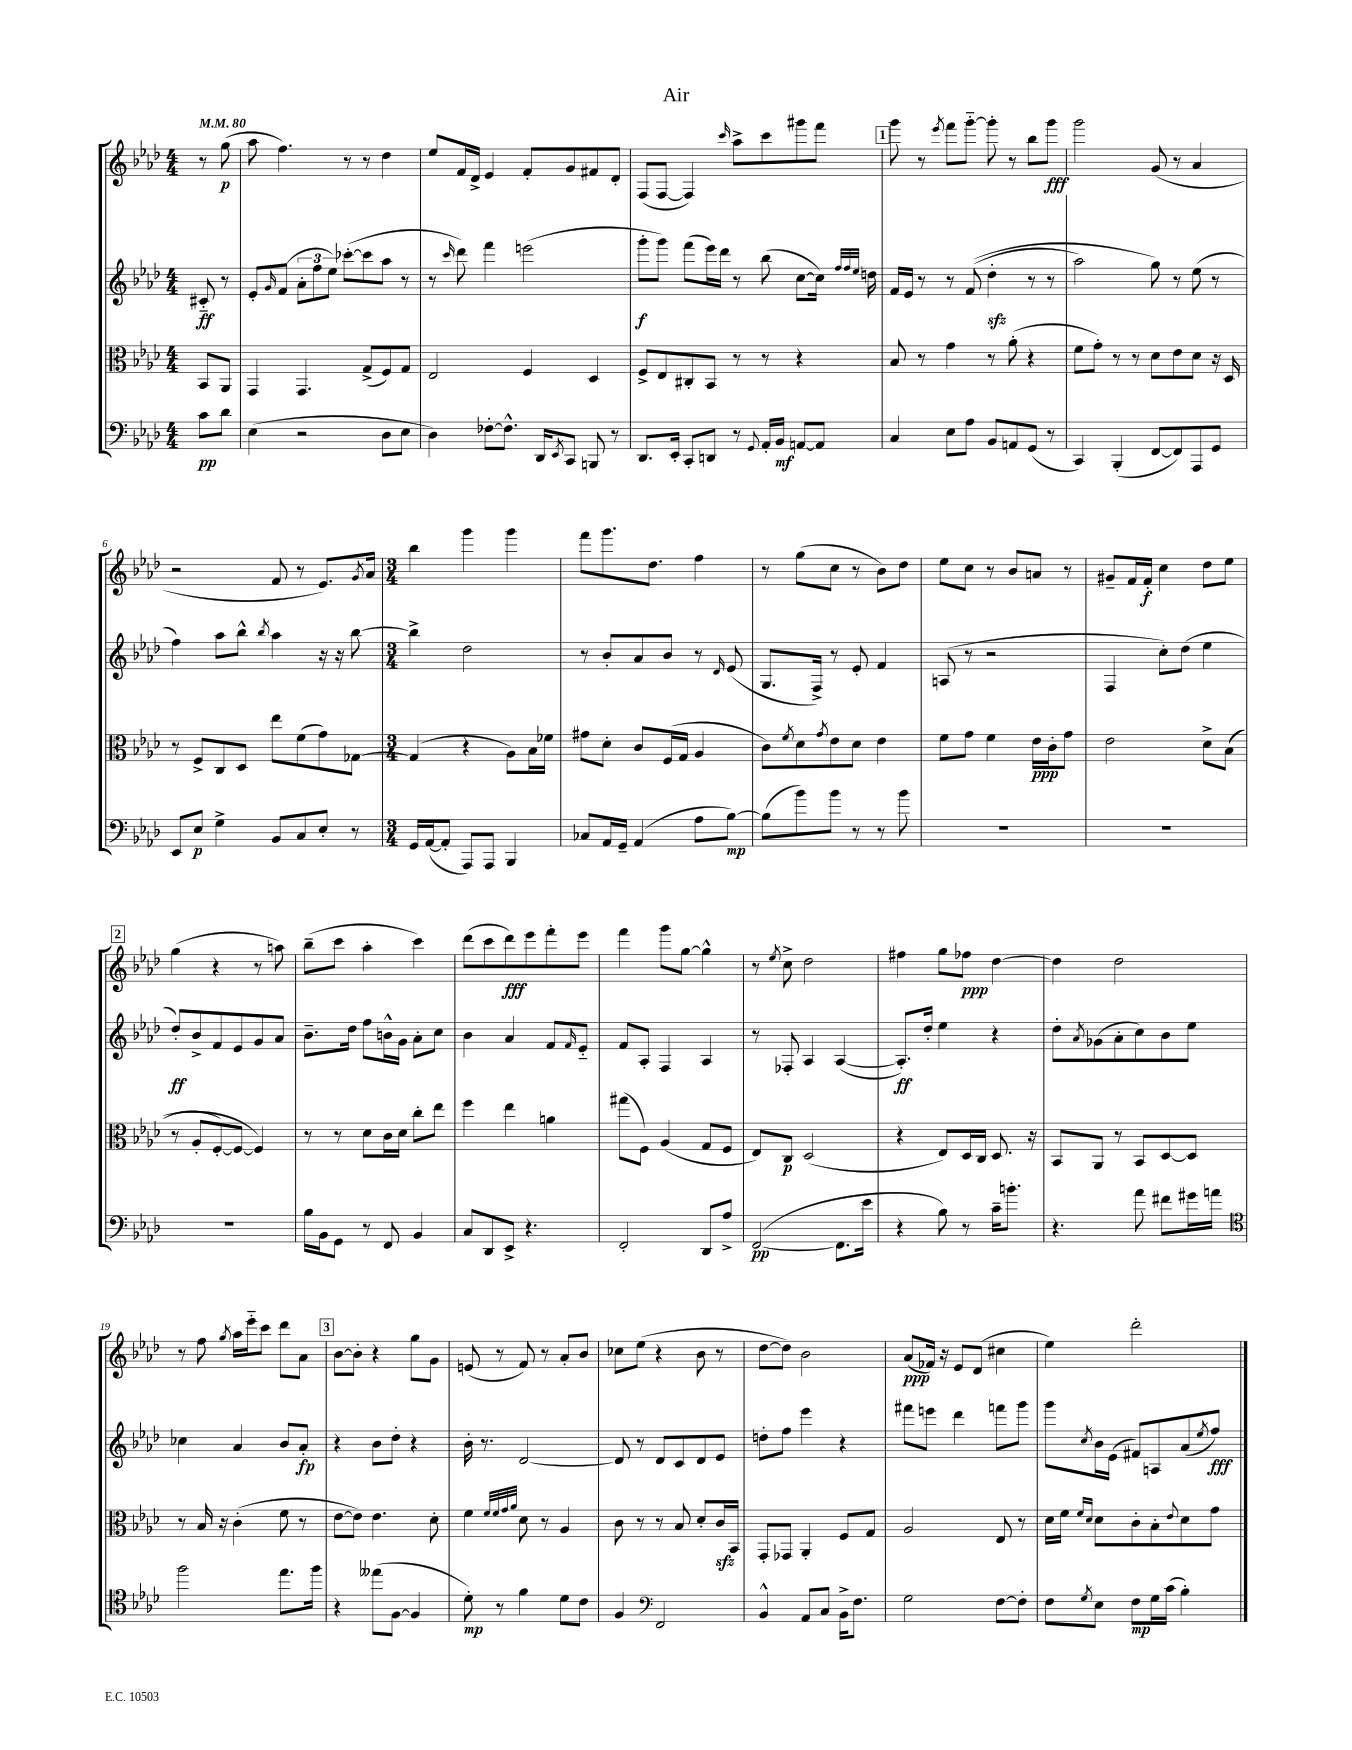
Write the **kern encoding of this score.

**kern	**dynam	**kern	**dynam	**kern	**dynam	**kern	**dynam
*part4	*part4	*part3	*part3	*part2	*part2	*part1	*part1
*staff4	*staff4	*staff3	*staff3	*staff2	*staff2	*staff1	*staff1
*clefF4	*	*clefC3	*	*clefG2	*	*clefG2	*
*k[b-e-a-d-]	*	*k[b-e-a-d-]	*	*k[b-e-a-d-]	*	*k[b-e-a-d-]	*
*M4/4	*	*M4/4	*	*M4/4	*	*M4/4	*
*MM80	*	*MM80	*	*MM80	*	*MM80	*
=	=	=	=	=	=	=	=
8c\L	pp	8BB-/L	.	8c#X/	ff	8r	.
8d-\J	.	8AA-/J	.	8r	.	(8gg\	p
=1	=1	=1	=1	=1	=1	=1	=1
(4E-\	.	4GG/	.	8e-'/L	.	8aa-\	.
.	.	.	.	16qqg/	.	.	.
.	.	.	.	(8f/J	.	4.ff\)	.
2r	.	4.GG/	.	12a-'\L	.	.	.
.	.	.	.	12ff\	.	.	.
.	.	.	.	12ee-\J)	.	.	.
.	.	.	.	([8ccc-X'\L	.	8r	.
.	.	(8G^/L	.	8ccc-\]	.	8r	.
8D-\L	.	8F/)	.	8aa-\J	.	4dd-\	.
8E-\J	.	8G/J	.	8r	.	.	.
=2	=2	=2	=2	=2	=2	=2	=2
4D-\)	.	2E-/	.	8r	.	8ee-/L	.
.	.	.	.	16qqccc/	.	.	.
.	.	.	.	8ddd-\)	.	16f/L	.
.	.	.	.	.	.	16d-^/JJ	.
[8F-X'\L	.	.	.	4fff\	.	4e-/	.
8.F-^^\J]	.	.	.	.	.	.	.
.	.	4F/	.	(2eeen\	.	8f'/L	.
16DD-/KL	.	.	.	.	.	.	.
8qEE-/	.	.	.	.	.	.	.
8CC/J	.	.	.	.	.	8g/	.
8BBBn/	.	4D-/	.	.	.	8f#X/	.
8r	.	.	.	.	.	8d-'/J	.
=3	=3	=3	=3	=3	=3	=3	=3
8.DD-/L	.	8F^/L	.	8ggg'\L	f	(8F/L	.
.	.	8E-/	.	8ggg\J)	.	[8F/J	.
16EE-'/Jk	.	.	.	.	.	.	.
8CC'/L	.	8C#X'/	.	(8fff\L	.	4F/])	.
8DDn/J	.	8BB-/J	.	16eee-\L)	.	.	.
.	.	.	.	16ddd-\JJ	.	.	.
.	.	.	.	.	.	16qqccc/	.
8r	.	8r	.	8r	.	8aa-^\L	.
8qqGG/	.	.	.	.	.	.	.
16AA-'/LL	.	8r	.	(8bb-\	.	8ccc\	.
16BB-/JJ	mf	.	.	.	.	.	.
[8AAn/L	.	4r	.	[8cc\L	.	8ggg#X\	.
8AA/J]	.	.	.	16cc\Jk])	.	8fff\J	.
.	.	.	.	32qqff/LLL	.	.	.
.	.	.	.	32qqff/	.	.	.
.	.	.	.	32qqee-/JJJ	.	.	.
.	.	.	.	16ddn\	.	.	.
!!LO:REH:place=s1:t=1
=4	=4	=4	=4	=4	=4	=4	=4
4C/	.	8B-/	.	16f/LL	.	8ggg\	.
.	.	.	.	16e-/JJ	.	.	.
.	.	8r	.	8r	.	8r	.
.	.	.	.	.	.	8qeee-/	.
8E-\L	.	4g\	.	8r	.	8fff\L	.
8A-\J	.	.	.	((8f/	.	[8ggg\J	.
8BB-/L	.	8r	.	4dd-zz'\	.	8ggg'\]	.
8AAn/	.	(8a-'\	.	.	.	8r	.
(8GG/J	.	4r	.	8r	.	8bb-\L	.
8r	.	.	.	8r	.	8ggg\J	fff
=5	=5	=5	=5	=5	=5	=5	=5
4CC/)	.	8f\L	.	2aa-\)	.	2ggg\	.
.	.	8g'\J)	.	.	.	.	.
(4BBB-'/	.	8r	.	.	.	.	.
.	.	8r	.	.	.	.	.
[8FF/L	.	8d-\L	.	8gg\)	.	(8g/	.
8FF/])	.	8e-\	.	8r	.	8r	.
8AAA-/	.	8d-\J	.	(8ee-\	.	4a-/	.
8GG/J	.	16r	.	8r	.	.	.
.	.	16D-/	.	.	.	.	.
!!LO:LB:g=z
=6	=6	=6	=6	=6	=6	=6	=6
8EE-/L	.	8r	.	4ff\)	.	2r	.
8E-/J	p	8F^/L	.	.	.	.	.
4G^\	.	8C/	.	8aa-\L	.	.	.
.	.	8D-/J	.	8bb-^^\J	.	.	.
.	.	.	.	8qbb-/	.	.	.
8BB-/L	.	8ee-\L	.	4aa-\	.	8f/	.
8C/	.	(8f\	.	.	.	8r	.
8E-'/J	.	8g\)	.	16r	.	8.e-/L)	.
.	.	.	.	16r	.	.	.
8r	.	[8G-X\J	.	[8bb-\	.	.	.
.	.	.	.	.	.	8qg/	.
.	.	.	.	.	.	16a-/Jk	.
=7	=7	=7	=7	=7	=7	=7	=7
*M3/4	*	*M3/4	*	*M3/4	*	*M3/4	*
16GG/LL	.	(4G-/]	.	4bb-^\]	.	4bb-\	.
([16AA-/J	.	.	.	.	.	.	.
8AA-'/J]	.	.	.	.	.	.	.
8AAA-/L)	.	4r	.	2dd-\	.	4ggg\	.
8AAA-/J	.	.	.	.	.	.	.
4BBB-/	.	8A-\L)	.	.	.	4ggg\	.
.	.	16B-\L	.	.	.	.	.
.	.	16f-X\JJ	.	.	.	.	.
=8	=8	=8	=8	=8	=8	=8	=8
8C-X/L	.	8g#X\L	.	8r	.	8fff\L	.
16AA-/L	.	8d-'\J	.	8b-'/L	.	8.ggg\	.
16GG~/JJ	.	.	.	.	.	.	.
(4AA-/	.	8c/L	.	8a-/	.	.	.
.	.	.	.	.	.	8.dd-\J	.
.	.	(16F/L	.	8b-/J	.	.	.
.	.	16G/JJ	.	.	.	.	.
8A-\L	.	4A-/	.	8r	.	4ff\	.
.	.	.	.	16qqd-/	.	.	.
[8B-\J)	mp	.	.	(8e-/	.	.	.
=9	=9	=9	=9	=9	=9	=9	=9
(8B-\L]	.	8c\L)	.	8.G/L	.	8r	.
.	.	8qf/	.	.	.	.	.
8b-\)	.	8d-\	.	.	.	(8gg\L	.
.	.	.	.	16F^/Jk)	.	.	.
.	.	8qg/	.	.	.	.	.
8b-\J	.	8e-\	.	8r	.	8cc\J	.
8r	.	8d-\J	.	8e-'/	.	8r	.
8r	.	4e-\	.	4f/	.	8b-\L)	.
8b-\	.	.	.	.	.	8dd-\J	.
=10	=10	=10	=10	=10	=10	=10	=10
2.r	.	8f\L	.	(8An/	.	8ee-\L	.
.	.	8g\J	.	8r	.	8cc\J	.
.	.	4f\	.	2r	.	8r	.
.	.	.	.	.	.	8b-/L	.
.	.	16e-\LL	ppp	.	.	8an/J	.
.	.	16c'\J	.	.	.	.	.
.	.	8g\J	.	.	.	8r	.
=11	=11	=11	=11	=11	=11	=11	=11
2.r	.	2e-\	.	4F/	.	8g#X~/L	.
.	.	.	.	.	.	16f/L	.
.	.	.	.	.	.	16f'/JJ	f
.	.	.	.	8cc'\L)	.	4cc\	.
.	.	.	.	(8dd-\J	.	.	.
.	.	8d-^\L	.	4ee-\	.	8dd-\L	.
.	.	((8B-\J	.	.	.	8ee-\J	.
!!LO:LB:g=z
!!LO:REH:place=s1:t=2
=12	=12	=12	=12	=12	=12	=12	=12
2.r	.	8r	.	8dd-'/L)	ff	(4gg\	.
.	.	8A-'/L	.	8b-^/	.	.	.
.	.	[8F'/)	.	8f/	.	4r	.
.	.	8F/J_	.	8e-/	.	.	.
.	.	4F/])	.	8g/	.	8r	.
.	.	.	.	8a-/J	.	8aan\)	.
=13	=13	=13	=13	=13	=13	=13	=13
16B-\LL	.	8r	.	8.b-~\L	.	(8bb-~\L	.
16BB-\J	.	.	.	.	.	.	.
8GG\J	.	8r	.	.	.	8ccc\J	.
.	.	.	.	16dd-\Jk	.	.	.
8r	.	8d-\L	.	8ff\L	.	4aa-'\	.
8FF/	.	16c\L	.	16bn^^\L	.	.	.
.	.	16d-\JJ	.	16g\JJ	.	.	.
4BB-/	.	8cc'\L	.	8a-'\L	.	4ccc\)	.
.	.	8ee-\J	.	8cc\J	.	.	.
=14	=14	=14	=14	=14	=14	=14	=14
8C/L	.	4ff\	.	4b-\	.	(8ddd-\L	.
8DD-/	.	.	.	.	.	8ccc\	.
8EE-^/J	.	4ee-\	.	4a-/	.	8ddd-\)	fff
4.r	.	.	.	.	.	8eee-\	.
.	.	4an\	.	8f/L	.	8fff'\	.
.	.	.	.	16qqf/	.	.	.
.	.	.	.	8e-/J	.	8eee-\J	.
=15	=15	=15	=15	=15	=15	=15	=15
2FF'/	.	(8gg#X\L	.	8f/L	.	4fff\	.
.	.	8F\J)	.	8A-'/J	.	.	.
.	.	(4A-/	.	4F/	.	8ggg\L	.
.	.	.	.	.	.	[8gg\J	.
8DD-/L	.	8G/L	.	4A-/	.	4gg^^\]	.
8A-^/J	.	8F/J	.	.	.	.	.
=16	=16	=16	=16	=16	=16	=16	=16
([2FF/	pp	8E-/L)	.	8r	.	8r	.
.	.	.	.	.	.	8qee-/	.
.	.	8C/J	p	8F-X'/	.	8cc^\	.
.	.	(2D-/	.	4A-/	.	2dd-\	.
8.FF\L]	.	.	.	([4A-/	.	.	.
16e-\Jk	.	.	.	.	.	.	.
=17	=17	=17	=17	=17	=17	=17	=17
4r	.	4r	.	8.A-'/L])	ff	4ff#X\	.
.	.	.	.	16dd-'/Jk	.	.	.
8B-\)	.	8E-/L)	.	4ee-\	.	8gg\L	.
8r	.	16D-/L	.	.	.	8ff-X\J	ppp
.	.	16C/JJ	.	.	.	.	.
16c~\KL	.	8.D-/	.	4r	.	[4dd-\	.
8.bn'\J	.	.	.	.	.	.	.
.	.	16r	.	.	.	.	.
=18	=18	=18	=18	=18	=18	=18	=18
4.r	.	8BB-/L	.	8dd-'\L	.	4dd-\]	.
.	.	.	.	8qa-/	.	.	.
.	.	8AA-/J	.	(8g-X\	.	.	.
.	.	8r	.	8a-'\	.	2dd-\	.
8a-\	.	8BB-/L	.	8cc\)	.	.	.
8f#X\L	.	[8D-/	.	8b-\	.	.	.
16g#X\L	.	8D-/J]	.	8ee-\J	.	.	.
16an\JJ	.	.	.	.	.	.	.
!!LO:LB:g=z
=19	=19	=19	=19	=19	=19	=19	=19
*clefC4	*	*	*	*	*	*	*
2ff\	.	8r	.	4cc-X\	.	8r	.
.	.	16B-/	.	.	.	8ff\	.
.	.	16r	.	.	.	.	.
.	.	.	.	.	.	8qgg/	.
.	.	(4c'\	.	4a-/	.	16aa-\LL	.
.	.	.	.	.	.	16eee-\J	.
.	.	.	.	.	.	8ccc\J	.
8.ee-\L	.	8f\	.	8b-/L	.	8ddd-\L	.
.	.	8r	.	8a-'/J	fp	8a-\J	.
16ff\Jk	.	.	.	.	.	.	.
!!LO:REH:place=s1:t=3
=20	=20	=20	=20	=20	=20	=20	=20
4r	.	[8e-\L	.	4r	.	[8b-\L	.
.	.	8e-\J])	.	.	.	8b-'\J]	.
(8ee--X\L	.	4.e-\	.	8b-\L	.	4r	.
[8F\J	.	.	.	8dd-'\J	.	.	.
4F/]	.	.	.	4r	.	8gg\L	.
.	.	8d-'\	.	.	.	8g\J	.
=21	=21	=21	=21	=21	=21	=21	=21
8d-'\)	mp	4f\	.	16b-'\	.	(8en/	.
.	.	.	.	8.r	.	.	.
8r	.	.	.	.	.	8r	.
.	.	32qqf/LLL	.	.	.	.	.
.	.	32qqf/	.	.	.	.	.
.	.	32qqg/	.	.	.	.	.
.	.	32qqa-/JJJ	.	.	.	.	.
4f\	.	8d-\	.	[2d-/	.	8f/)	.
.	.	8r	.	.	.	8r	.
8d-\L	.	4A-/	.	.	.	8a-'/L	.
8c\J	.	.	.	.	.	8b-/J	.
=22	=22	=22	=22	=22	=22	=22	=22
4F/	.	8c\	.	8d-/]	.	8cc-X\L	.
.	.	8r	.	8r	.	(8ee-\J	.
*clefF4	*	*	*	*	*	*	*
2FF/	.	8r	.	8d-/L	.	4r	.
.	.	8B-/	.	8c/	.	.	.
.	.	8d-'/L	.	8d-/	.	8b-\	.
.	.	16czz/L	.	8e-/J	.	8r	.
.	.	16BB-/JJ	.	.	.	.	.
=23	=23	=23	=23	=23	=23	=23	=23
4BB-^^/	.	8GG'/L	.	8ddn'\L	.	[8dd-\L	.
.	.	8GG-X/J	.	8ff\J	.	8dd-\J])	.
8AA-/L	.	4AA-'/	.	4eee-\	.	2b-\	.
8C/J	.	.	.	.	.	.	.
16BB-^\KL	.	8F/L	.	4r	.	.	.
8.F\J	.	.	.	.	.	.	.
.	.	8G/J	.	.	.	.	.
=24	=24	=24	=24	=24	=24	=24	=24
2G\	.	2A-/	.	8fff#X\L	.	(8a-/L	ppp
.	.	.	.	8eeen\J	.	16f-X/Jk)	.
.	.	.	.	.	.	16r	.
.	.	.	.	4ddd-\	.	8e-/L	.
.	.	.	.	.	.	(8d-/J	.
[8F\L	.	8E-/	.	8fffn\L	.	4cc#X\	.
8F'\J]	.	8r	.	8ggg\J	.	.	.
=25	=25	=25	=25	=25	=25	=25	=25
8F\L	.	16d-\LL	.	8ggg\L	.	4ee-\)	.
.	.	16f\JJ	.	.	.	.	.
.	.	16qqf/LL	.	.	.	.	.
8qG/	.	16qqd-/JJ	.	8qcc/	.	.	.
8E-\J	.	8d-\L	.	16b-\L	.	.	.
.	.	.	.	(16e-\JJ	.	.	.
8F\L	mp	8c'\	.	8f#X/L)	.	2ddd-'\	.
16G\L	.	8B-'\	.	8An/	.	.	.
(16c\JJ	.	.	.	.	.	.	.
.	.	8qqe-/	.	.	.	.	.
4B-'\)	.	8d-\	.	(8a-/	.	.	.
.	.	.	.	8qee-/	.	.	.
.	.	8g\J	.	8ff/J)	fff	.	.
==	==	==	==	==	==	==	==
*-	*-	*-	*-	*-	*-	*-	*-
